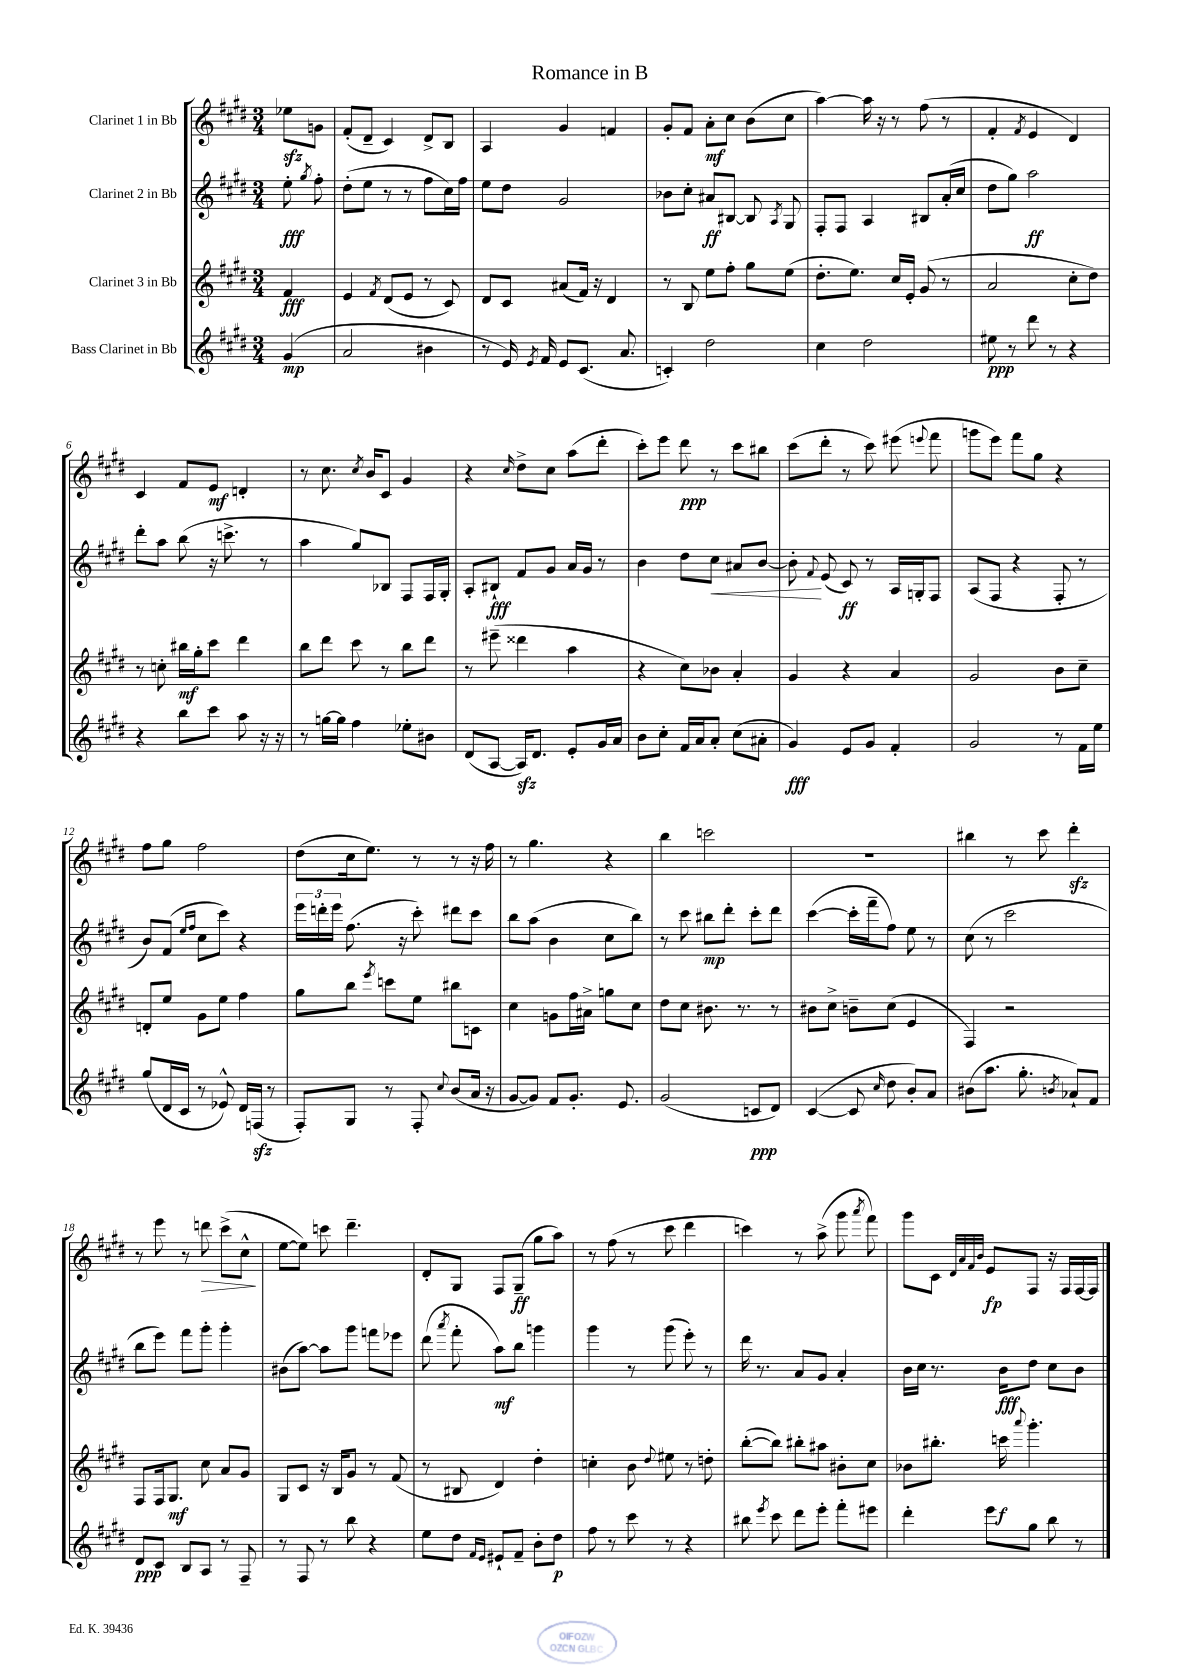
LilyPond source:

\header { title = "Romance in B" }
<<
\new StaffGroup <<
\new Staff = "s0" \with { instrumentName = "Clarinet 1 in Bb" } {
    \clef treble \key e \major \numericTimeSignature \time 3/4 \partial 4
    \autoBeamOff ees''8[\sfz g'8] |
    fis'8[-.( dis'8]-- cis'4) dis'8[-> b8] |
    a4 gis'4 f'4 |
    gis'8[-. fis'8] a'8[-.\mf cis''8] b'8[( cis''8] |
    a''4~) a''16 r16 r8 fis''8( r8 |
    fis'4-. \acciaccatura { fis'8 } e'4 dis'4) |
    cis'4 fis'8[ e'8]\mf d'4-. |
    r8 cis''8. \acciaccatura { cis''8 } b'16[ cis'8] gis'4 |
    r4 \grace { cis''16 } dis''8[-> cis''8] a''8[( dis'''8]-. |
    cis'''8[-.) e'''8] dis'''8\ppp r8 cis'''8[ bis''8] |
    cis'''8[( dis'''8]-. r8 cis'''8) eis'''8( \appoggiatura { e'''8 } fis'''8 |
    g'''8[ e'''8]) fis'''8[ gis''8] r4 |
    fis''8[ gis''8] fis''2 |
    dis''8[( cis''16 e''8.]) r8 r8 r16 fis''16 |
    r8 gis''4. r4 |
    b''4 c'''2 |
    R2. |
    bis''4 r8 cis'''8 dis'''4-.\sfz |
    r8 e'''8 r8 d'''8\> cis'''8[->( cis''8]-^\! |
    e''8[~ e''8]) c'''8 dis'''4.-- |
    dis'8[-. gis8] fis8[ gis8]--\ff( gis''8[ a''8]) |
    r8 fis''8( r8 cis'''8 dis'''4 |
    c'''4) r8 a''8->( gis'''8 \acciaccatura { a'''8 } fis'''8) |
    gis'''8[ cis'8] \grace { dis'32[ a'32 fis'32 b'32] } e'8[\fp fis8] r16 fis16[ fis16~ fis16] \bar "|." |
}
\new Staff = "s1" \with { instrumentName = "Clarinet 2 in Bb" } {
    \clef treble \key e \major \numericTimeSignature \time 3/4 \partial 4
    \autoBeamOff e''8-.\fff \acciaccatura { gis''8 } fis''8-. |
    dis''8[-.( e''8] r8 r8 fis''8[ cis''16) fis''16] |
    e''8[ dis''8] gis'2 |
    bes'8[ cis''8]-. ais'8[\ff bis8]~ bis8 \acciaccatura { a8 } gis8 |
    fis8[-. fis8] a4 bis8[ a'16-.( cis''16] |
    dis''8[ gis''8]) a''2\ff |
    dis'''8[-. a''8] b''8( r16 c'''8.-> r8 |
    a''4 gis''8[) bes8] fis8[ fis16 gis16]-. |
    a8[-. bis8]-!\fff fis'8[ gis'8] a'16[ gis'16] r8 |
    b'4 dis''8[ cis''8]\< ais'8[ b'8]~ |
    b'8-.\! \appoggiatura { fis'8 } e'8( cis'8\ff) r8 a16[ g16-. fis8] |
    a8[( fis8] r4 fis8-. r8 |
    b'8[) fis'8]( \grace { e''16[ fis''16] } cis''8[ cis'''8]) r4 |
    \tuplet 3/2 { e'''16[ d'''16-. e'''16] } fis''8.( r16 cis'''8-.) dis'''8[ cis'''8] |
    b''8[ a''8]( b'4 cis''8[ b''8]) |
    r8 cis'''8 bis''8[\mp dis'''8]-. cis'''8[-. dis'''8] |
    cis'''4~( cis'''16[-. fis'''16-- fis''8]) e''8 r8 |
    cis''8( r8 cis'''2 |
    b''8[ e'''8]) fis'''8[ gis'''8]-. gis'''4-. |
    bis'8[( a''8]~) a''8[ gis'''8] f'''8[ ees'''8] |
    dis'''8( \acciaccatura { a'''8 } fis'''8-. a''8[\mf) b''8] g'''4 |
    gis'''4 r8 gis'''8( e'''8-.) r8 |
    dis'''16 r8. a'8[ gis'8] a'4-. |
    b'16[ cis''16] r8. b'16[\fff dis''8] cis''8[ b'8] \bar "|." |
}
\new Staff = "s2" \with { instrumentName = "Clarinet 3 in Bb" } {
    \clef treble \key e \major \numericTimeSignature \time 3/4 \partial 4
    \autoBeamOff fis'4\fff |
    e'4 \acciaccatura { fis'8 } dis'8[( e'8] r8 cis'8) |
    dis'8[ cis'8] ais'8[( fis'16]) r16 dis'4 |
    r8 b8 e''8[ fis''8]-. gis''8[ e''8]( |
    dis''8.[-. e''8.]) cis''16[ e'16]-. gis'8( r8 |
    a'2 cis''8[-. dis''8]) |
    r8 c''8-. bis''16[\mf gis''16-. cis'''8] dis'''4 |
    b''8[ dis'''8] cis'''8 r8 b''8[ dis'''8] |
    r8 eis'''8--( disis'''4 a''4 |
    r4 cis''8[) bes'8] a'4-. |
    gis'4 r4 a'4 |
    gis'2 b'8[ cis''8]-- |
    d'8[-. e''8] gis'8[ e''8] fis''4 |
    gis''8[ b''8] \acciaccatura { e'''8 } c'''8[ e''8] bis''8[ c'8] |
    cis''4 g'8[ fis''16 ais'16]-> g''8[ cis''8] |
    dis''8[ cis''8] bis'8. r8. r8 |
    bis'8[ cis''8]-> b'8[-- cis''8]( e'4 |
    fis4) r2 |
    fis8[ fis16 gis8.]\mf cis''8 a'8[ gis'8] |
    gis8[ cis'8] r16 b16[ gis'8] r8 fis'8( |
    r8 bis8 dis'4) dis''4-. |
    c''4-. b'8 \appoggiatura { dis''8 } eis''8 r8 d''8-. |
    b''8[~-.( b''8]) bis''8[-. ais''8] bis'8[-. cis''8] |
    bes'8[ bis''8.]-. c'''16\f \appoggiatura { a'''8 } gis'''4.-. \bar "|." |
}
\new Staff = "s3" \with { instrumentName = "Bass Clarinet in Bb" } {
    \clef treble \key e \major \numericTimeSignature \time 3/4 \partial 4
    \autoBeamOff gis'4\mp( |
    a'2 bis'4 |
    r8 e'16) \acciaccatura { e'8 } fis'16 e'8[ cis'8.]( a'8. |
    c'4-.) dis''2 |
    cis''4 dis''2 |
    eis''8\ppp r8 dis'''8 r8 r4 |
    r4 b''8[ cis'''8] a''8 r16 r16 |
    r8 g''16[~ g''16] fis''4 ees''8[-. bis'8] |
    dis'8[( a8]~ a16[\sfz) dis'8.] e'8[-. gis'16 a'16] |
    b'8[ cis''8]-. fis'16[ a'16 a'8]-. cis''8[( ais'8]-. |
    gis'4\fff) e'8[ gis'8] fis'4-. |
    gis'2 r8 fis'16[ e''16] |
    gis''8[( dis'16 cis'16] r8 ees'8-^) dis'16[ f16]\sfz( r8 |
    fis8[-.) gis8] r8 fis8-. \appoggiatura { cis''8 } b'8[( a'16] r16 |
    gis'8[~ gis'8]) fis'8[ gis'8.]-. e'8. |
    gis'2( c'8[\ppp dis'8]) |
    cis'4~( cis'8 \grace { cis''16 } dis''8 b'8[-.) a'8] |
    bis'8[( a''8.] gis''8.-. \acciaccatura { b'8 } aes'8[-!) fis'8] |
    dis'8[\ppp cis'8] b8[ a8] r8 fis8-- |
    r8 fis8 r8 b''8 r4 |
    e''8[ dis''8] \grace { fis'16[ e'16] } eis'8[-! fis'8]-- b'8[-. dis''8]\p |
    fis''8 r8 cis'''8 r8 r4 |
    bis''8 \acciaccatura { e'''8 } cis'''8 dis'''8[ e'''8]-. fis'''8[-. eis'''8] |
    dis'''4-. e'''8[ gis''8] b''8 r8 \bar "|." |
}
>>
>>
